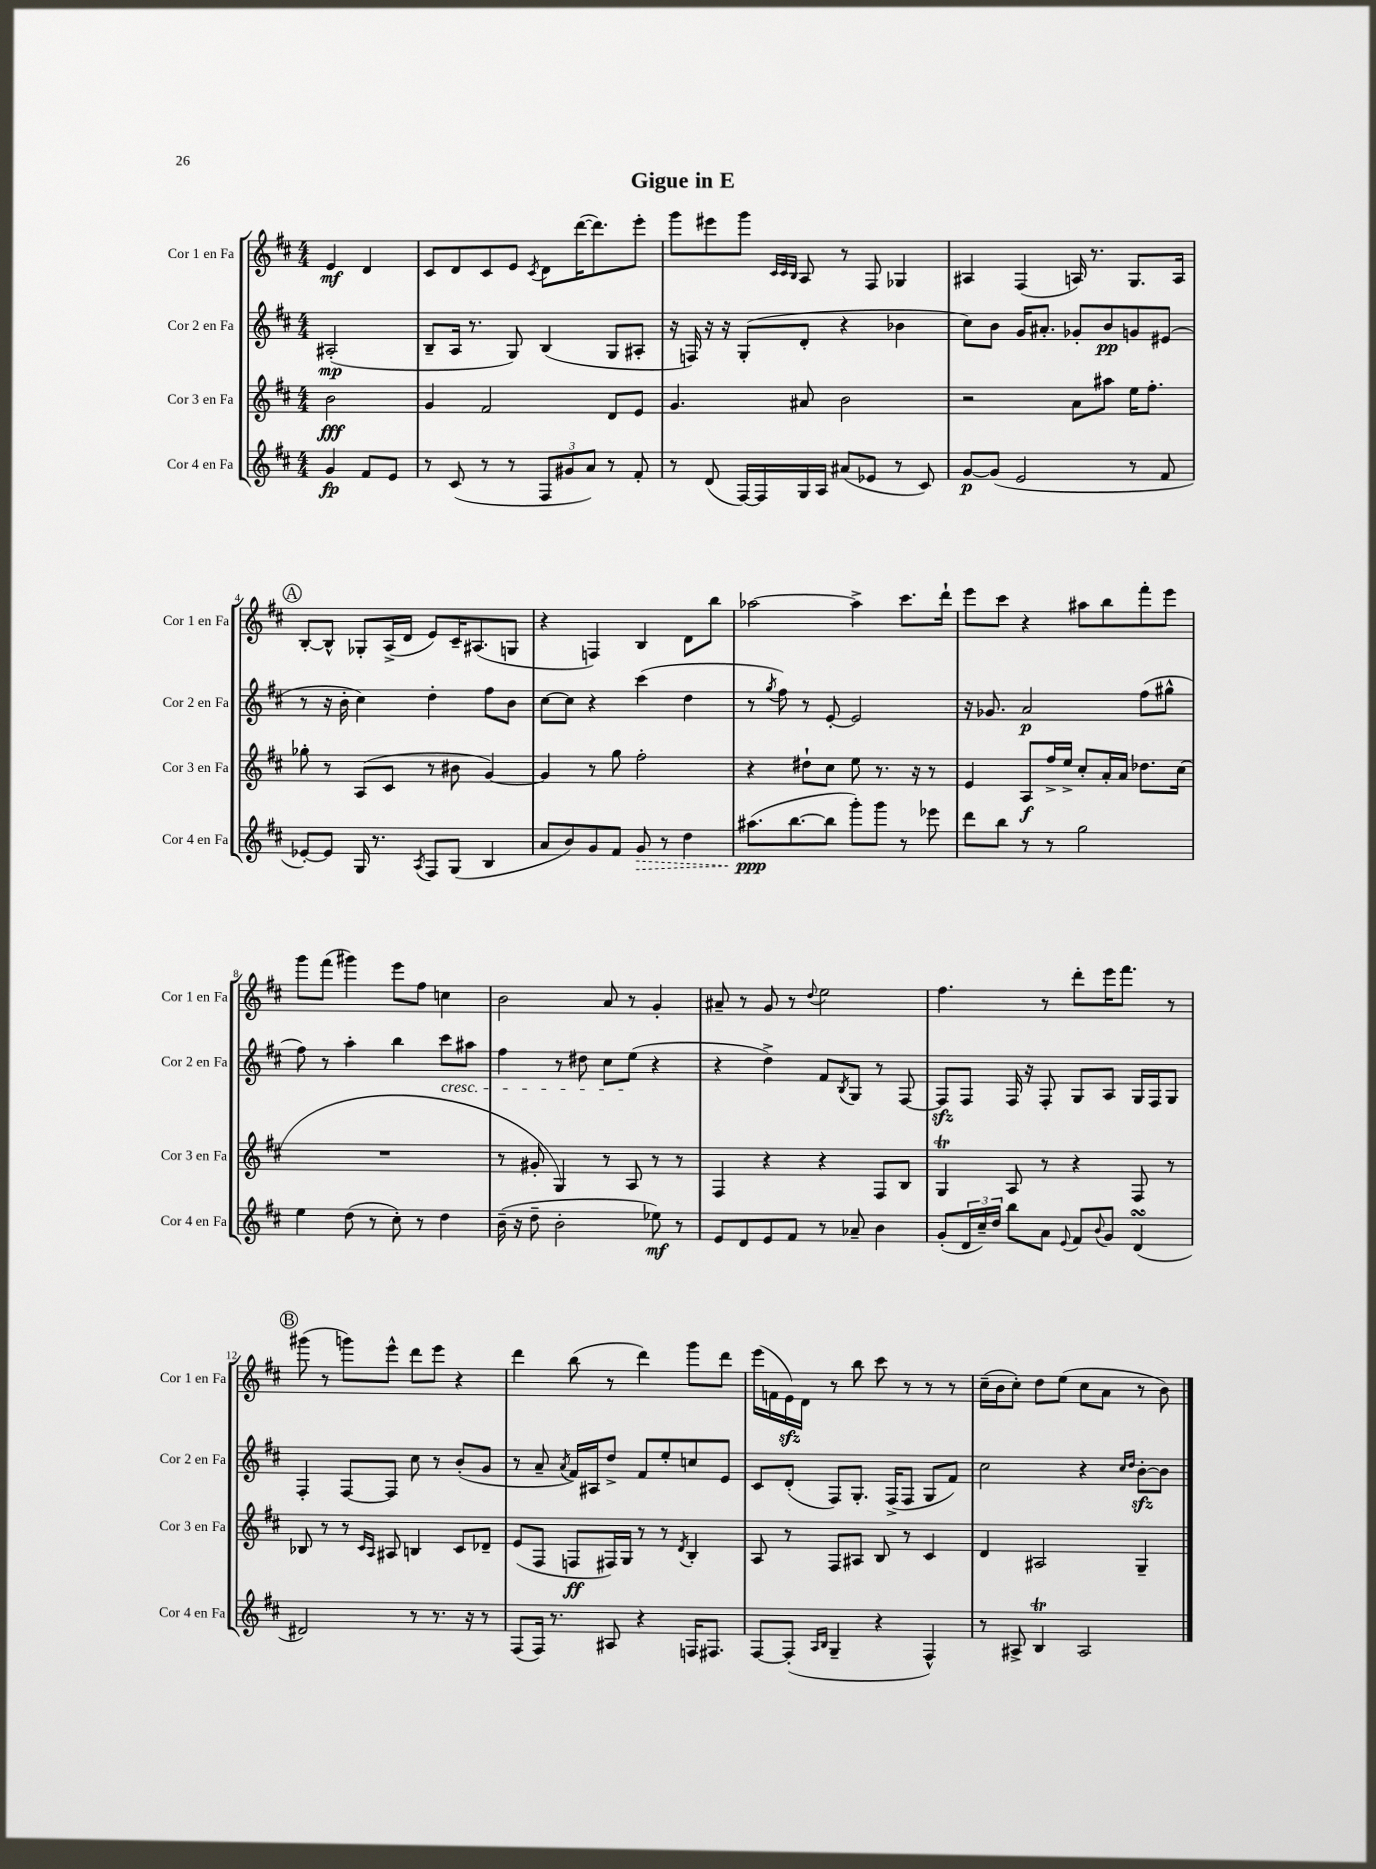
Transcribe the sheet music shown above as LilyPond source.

\header { title = "Gigue in E" }
<<
\new StaffGroup <<
\new Staff = "s0" \with { instrumentName = "Cor 1 en Fa" shortInstrumentName = "Cor 1 en Fa" } {
    \clef treble \key d \major \numericTimeSignature \time 4/4 \partial 2
    e'4\mf d'4 |
    cis'8 d'8 cis'8 e'8 \acciaccatura { cis'8 } d'8 d'''16~( d'''8.) e'''8-. |
    g'''8 eis'''8 g'''8 \grace { cis'32 cis'32 b32 } a8 r8 fis8 ges4 |
    ais4 fis4( a16) r8. g8. a16 |
    \mark \markup { \circle "A" } b8~-. b8-^ ges8-. a16->( d'16 e'8) cis'16-- ais8.( g8 |
    r4 f4) b4 d'8 b''8 |
    aes''2~ aes''4-> cis'''8. d'''16-! |
    e'''8 cis'''8 r4 ais''8 b''8 fis'''8-. e'''8 |
    g'''8 fis'''8( gis'''4) e'''8 fis''8 c''4 |
    b'2 a'8 r8 g'4-. |
    ais'8-- r8 g'8 r8 \appoggiatura { d''8 } e''2 |
    fis''4. r8 d'''8-. e'''16 fis'''8. r8 |
    \mark \markup { \circle "B" } gis'''8( r8 g'''8) e'''8-^ d'''8 e'''8 r4 |
    d'''4 b''8( r8 d'''4) g'''8 d'''8 |
    e'''16( f'16 e'16\sfz) d'16 r8 b''8 cis'''8 r8 r8 r8 |
    cis''16--( b'16 cis''8-.) d''8 e''8( cis''8 a'8 r8 b'8) \bar "|." |
}
\new Staff = "s1" \with { instrumentName = "Cor 2 en Fa" shortInstrumentName = "Cor 2 en Fa" } {
    \clef treble \key d \major \numericTimeSignature \time 4/4 \partial 2
    ais2-.\mp( |
    b8-- a16 r8. g8) b4( g8 ais8-. |
    r16 f16) r16 r16 g8-.( d'8-. r4 bes'4 |
    cis''8) b'8 g'16 ais'8.-. ges'8-. b'8\pp g'8 eis'8( |
    \mark \markup { \circle "A" } r8 r16 b'16-. cis''4) d''4-. fis''8 b'8 |
    cis''8~ cis''8 r4 cis'''4( d''4 |
    r8 \acciaccatura { g''8 } fis''8) r8 e'8~-. e'2 |
    r16 ges'8. a'2\p fis''8( gis''8-^ |
    fis''8) r8 a''4-. b''4 cis'''8\cresc ais''8 |
    fis''4 r8 dis''8 cis''8 e''8\!( r4 |
    r4 d''4->) fis'8 \acciaccatura { b8 } g8 r8 fis8~ |
    fis8\sfz fis8 fis16 r16 fis8-. g8 a8 g16 fis16 g8 |
    \mark \markup { \circle "B" } fis4-. fis8~ fis8 cis''8 r8 b'8-.( g'8 |
    r8 a'8-- \acciaccatura { a'8 } fis'16) ais16 d''8-> fis'8 e''8-. c''8 e'8 |
    cis'8 d'8-.( fis8) g8.-. fis16->( fis8 g8 fis'8) |
    cis''2 r4 \grace { cis''16 d''16 } b'8~-.\sfz b'8 \bar "|." |
}
\new Staff = "s2" \with { instrumentName = "Cor 3 en Fa" shortInstrumentName = "Cor 3 en Fa" } {
    \clef treble \key d \major \numericTimeSignature \time 4/4 \partial 2
    b'2\fff |
    g'4 fis'2 d'8 e'8 |
    g'4. ais'8 b'2 |
    r2 a'8 ais''8 e''16 fis''8.-. |
    \mark \markup { \circle "A" } ges''8-. r8 a8( cis'8 r8 bis'8 g'4~) |
    g'4 r8 g''8 fis''2-. |
    r4 dis''8-! cis''8 e''8 r8. r16 r8 |
    e'4 a8\f fis''16-> e''16-> cis''8-. a'16-. a'16 des''8. cis''16( |
    R1 |
    r8 gis'8-. g4) r8 a8 r8 r8 |
    fis4 r4 r4 fis8 b8 |
    g4\trill a8 r8 r4 fis8 r8 |
    \mark \markup { \circle "B" } bes8 r8 r8 \grace { cis'16 a16 } ais8 b4 cis'8 des'8-- |
    e'8( fis8 f8\ff fis16) g16 r8 r8 \acciaccatura { d'8 } b4-. |
    a8 r8 fis8 ais8 b8 r8 cis'4 |
    d'4 ais2 g4-- \bar "|." |
}
\new Staff = "s3" \with { instrumentName = "Cor 4 en Fa" shortInstrumentName = "Cor 4 en Fa" } {
    \clef treble \key d \major \numericTimeSignature \time 4/4 \partial 2
    g'4\fp fis'8 e'8 |
    r8 cis'8( r8 r8 \tuplet 3/2 { fis8 gis'8 a'8) } r8 fis'8-. |
    r8 d'8( fis16~) fis16 g16 a16 ais'8( ees'8 r8 cis'8) |
    g'8~\p g'8( e'2 r8 fis'8 |
    \mark \markup { \circle "A" } ees'8~-.) ees'8 g16 r8. \acciaccatura { a8 } fis8 g8( b4 |
    a'8 b'8) g'8 fis'8 \once \override Hairpin.style = #'dashed-line g'8\> r8 d''4 |
    ais''8.\ppp\!( b''8.~ b''8 g'''8-.) g'''8 r8 ees'''8 |
    d'''8 b''8 r8 r8 g''2 |
    e''4 d''8( r8 cis''8-.) r8 d''4 |
    b'16--( r16 d''8-- b'2-. ees''8\mf) r8 |
    e'8 d'8 e'8 fis'8 r8 aes'8-- b'4 |
    g'8-.( \tuplet 3/2 { d'16 cis''16--) d''16 } b''8 a'8 \appoggiatura { e'8 } fis'8 \appoggiatura { b'8 } g'8 d'4\turn( |
    \mark \markup { \circle "B" } dis'2) r8 r8. r16 r8 |
    fis8( fis16) r8. ais8 r4 f16 fis8. |
    fis8~ fis8-.( \grace { a16 b16 } g4-- r4 fis4-^) |
    r8 ais8-> b4\trill ais2 \bar "|." |
}
>>
>>
